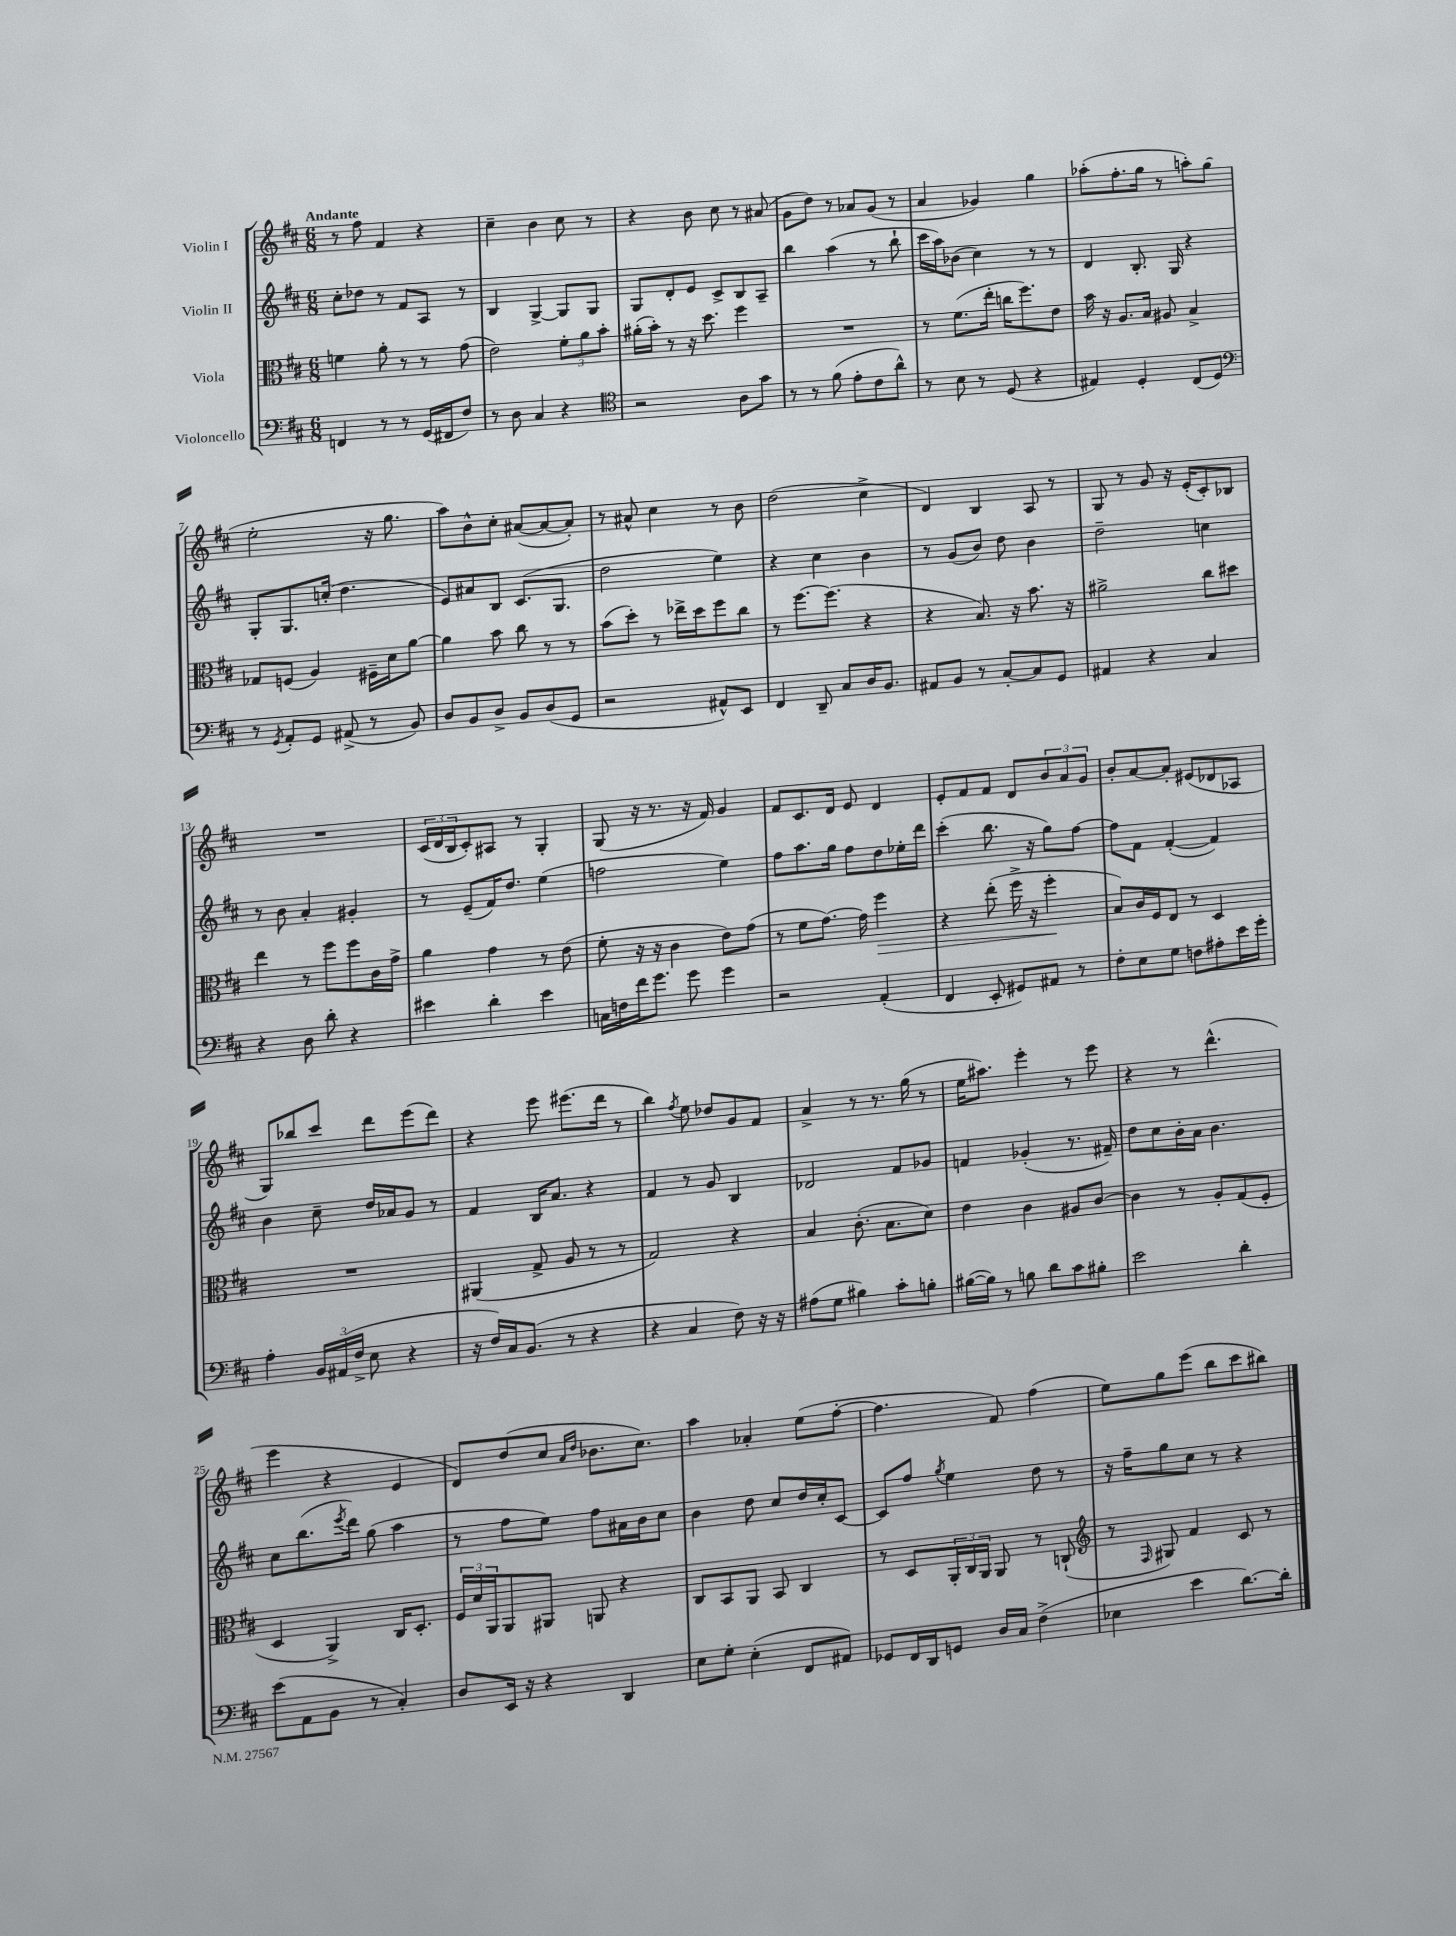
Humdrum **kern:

**kern	**kern	**kern	**kern
*staff4	*staff3	*staff2	*staff1
*clefF4	*clefC3	*clefG2	*clefG2
*k[f#c#]	*k[f#c#]	*k[f#c#]	*k[f#c#]
*M6/8	*M6/8	*M6/8	*M6/8
4FF	4f	8cc#'	8r
.	.	8dd-	8ff#
8r	8a'	8r	4f#
8r	8r	8f#	.
(16GG	8r	8A	4r
16FF#	.	.	.
8F#)	(8g	8r	.
=	=	=	=
8r	2e)	4B	4cc#~
8D	.	.	.
4C#	.	[4G^	4b
4r	12f#'	8G]	8cc#
.	12a	.	.
.	.	8G	8r
.	12b'	.	.
=	=	=	=
*clefC4	*	*	*
2r	(16a#'	8G	4r
.	16b')	.	.
.	8r	8d'	.
.	16r	8e	8b
.	8.dd	.	.
.	.	8c#^	8cc#
8A	4ff#	8B	8r
8g	.	8A~	(8a#
=	=	=	=
8r	2.r	4bb	8g
8r	.	.	8dd)
(8f#	.	(4aa	8r
8e'	.	.	8a-
8c#	.	8r	(8g
8a^^)	.	8bb`	8r
=	=	=	=
8r	8r	16ccc#	4a
.	.	16aa)	.
8B	(8.f#	(8b-	.
8r	.	4cc#)	4g-)
.	16ee'	.	.
(8D	16cc	.	.
.	8.ff#)	.	.
4r	.	8r	4gg
.	8e	8r	.
=	=	=	=
4E#)	16b	4d	(8aa-'
.	16r	.	.
.	8.A	.	8.ff#'
4D'	.	8.B'	.
.	16B	.	16gg
.	8A#	.	8r
.	.	16G	.
(8C#	4B^	4r	8aa')
8D)	.	.	(8gg
=	=	=	=
*clefF4	*	*	*
8r	8G-	8G'	2ee'
8qGG	.	.	.
8AA'	(8F	8.G	.
8GG	4A)	.	.
.	.	(16cc'	.
(8AA#^	.	4.dd	.
8r	16F#~	.	16r
.	16d	.	8.gg
8BB)	[8a	.	.
=	=	=	=
8D	4a]	8e)	8aa)
8BB	.	8a#	8b^^
8D^	8b	8B	8cc#'
8BB	8cc#	(8.c#	([8a#
(8D	8r	.	8a#_
.	.	8.G	.
8GG	8r	.	8a#'])
=	=	=	=
2r	(8b	2dd	8r
.	8dd')	.	8a#^^
.	8r	.	4cc#
.	16ee-^	.	.
.	16dd	.	.
8AA#^^)	8ff#	4ee)	8r
8EE	8cc#	.	8b
=	=	=	=
4FF#	8r	4r	(2dd
.	[8.ff#	.	.
8DD~	.	4cc#	.
.	(8.ff#]	.	.
8C#	.	.	.
16D	4r	4b	4cc#^
8.BB	.	.	.
=	=	=	=
8AA#	4r	8r	4d)
8BB	.	(8g	.
8r	8.B)	8b)	4B
[8C#'	.	8dd	.
.	16r	.	.
8C#]	8.b	4b	8A
8GG	.	.	8r
.	16r	.	.
=	=	=	=
4AA#	2a#^	2dd~	8G
.	.	.	8r
4r	.	.	8g
.	.	.	16r
.	.	.	(16e'
4C#	8cc#	4cc	8c#')
.	8dd#	.	8B-
=	=	=	=
4r	4ee	8r	2.r
.	.	8b	.
8D	8r	4a'	.
8d'	8ff#	.	.
4r	8ff#	4g#'	.
.	16c#	.	.
.	16g^	.	.
=	=	=	=
4e#	4a	8r	(24c#
.	.	.	24d
.	.	.	24B
.	.	(8e~	8c#')
4d'	4g	16f#)	8A#
.	.	8.dd	.
.	.	.	8r
4e#	8r	(4ee	4G'
.	(8e	.	.
=	=	=	=
16C	8f#'	2ff	(8G
16F	.	.	.
16f#	16r	.	16r
8.g	16r	.	8.r
.	4c#	.	.
8g	.	.	16r
.	.	.	16f#)
4g	8e)	4ee)	4g
.	(8g	.	.
=	=	=	=
2r	8r	8ff#	8f#
.	8f#	8.aa	8.c#
.	[8.g)	.	.
.	.	16gg	16d
.	.	8ff#	8e
.	16g]	.	.
(4AA'	4ff#	8dd	4d
.	.	16ee-'	.
.	.	16ddd	.
=	=	=	=
4FF#	4r	(4ccc#'	8e'
.	.	.	8f#
8EE'	(8ee'	8.bb	8f#
8GG#)	16ff#^	.	8d
.	16r	16r	.
8AA#	4ff#'	8gg)	12b
.	.	.	12a
8r	.	[8ff#	.
.	.	.	12g
=	=	=	=
8F#'	8B)	8ff#]	8b'
8E	16c#	8f#	[8a
.	16F#	.	.
8G	8E	([4f#'	8a']
8F	8r	.	(8e#
8A#'	4D	4f#])	8d-
16e	.	.	8A-
16g'	.	.	.
=	=	=	=
4A'	2.r	4b	8G)
.	.	.	8bb-
24BB	.	8cc#~	8ccc#
(24AA#	.	.	.
24F#^	.	.	.
8E	.	16dd	8ddd
.	.	16a-	.
4r	.	8g	(8eee
.	.	8r	8ddd)
=	=	=	=
16r	(4AA#	4f#	4r
16F#)	.	.	.
16C#	.	.	.
(8.BB	.	.	.
.	8G^	16B	8eee
.	.	8.a	.
8r	8A	.	(8.eee#
4r	8r	4r	.
.	.	.	16ddd
.	8r	.	8r
=	=	=	=
4r	2G)	4f#	4bb)
.	.	.	8qff#
4C#	.	8r	8ee
.	.	8g	8dd-
8F#)	4r	4B	8g
16r	.	.	8f#
16r	.	.	.
=	=	=	=
(8A#	4B	2d-	4a^
8G	.	.	.
4B#)	(8.c#'	.	8r
.	.	.	8.r
.	8.B	.	.
8c#'	.	8f#	.
.	.	.	(16gg
8B'	8d)	8g-	8r
=	=	=	=
([16B#	4e	4f	16ee
16B#])	.	.	8.aa#)
8r	.	.	.
8B	4c#	(4g-'	4eee'
8d	.	.	.
8c#	8A#	8.r	8r
8B#'	[8c#	.	8eee
.	.	16f#~)	.
=	=	=	=
2e	4c#]	8dd	4r
.	.	8cc#	.
.	8r	16b'	8r
.	.	16a	.
.	8A'	4.b	(4.ddd^^
4d'	(8G	.	.
.	8F#'	.	.
=	=	=	=
(8e	4D	8cc#	4eee
8AA	.	(8.bb	.
8BB	4AA^)	.	4r
.	.	8qeee	.
.	.	16ddd)	.
8r	.	(8gg	.
4C#')	16C#	4aa	4e
.	8.D'	.	.
=	=	=	=
8D	24F#	8r	8d)
.	24d	.	.
.	24AA	.	.
16EE	8AA	8ff#	(8dd
16r	.	.	.
4r	8AA#	8ee)	8cc#
.	.	.	16qqa
.	.	.	16qqdd
.	8AA	8ff#	8.b-
4DD	4r	16a#	.
.	.	16b	8.cc#)
.	.	8cc#	.
=	=	=	=
8E	8C#	4b	4aa
8G'	8BB	.	.
(4E'	8AA	8dd	4a-'
.	8BB	8cc#	.
8FF#	4C#	16dd	(8ee
.	.	16cc#'	.
8AA#)	.	[8c#	[8ff#'
=	=	=	=
8GG-	8r	8c#]	4.ff#]
16FF#	8D	8ff#	.
16DD	.	.	.
.	.	8qgg	.
8GG	24AA'	4ee	.
.	24C#	.	.
.	24AA	.	.
16D	8AA	.	8f#)
16C#	.	.	.
(4F#^	8r	8dd	(4ff#
.	(8C`	8r	.
=	=	=	=
*	*clefG2	*	*
4E-	8r	16r	8ee)
.	.	16ff#~	.
.	16qqF#	.	.
.	8G#)	8gg	8gg
4e	4f#	8cc#	(8eee
.	.	8r	8bb
[8.d)	8c#	4r	8ccc#
.	8r	.	8bb#)
16d']	.	.	.
==	==	==	==
*-	*-	*-	*-
